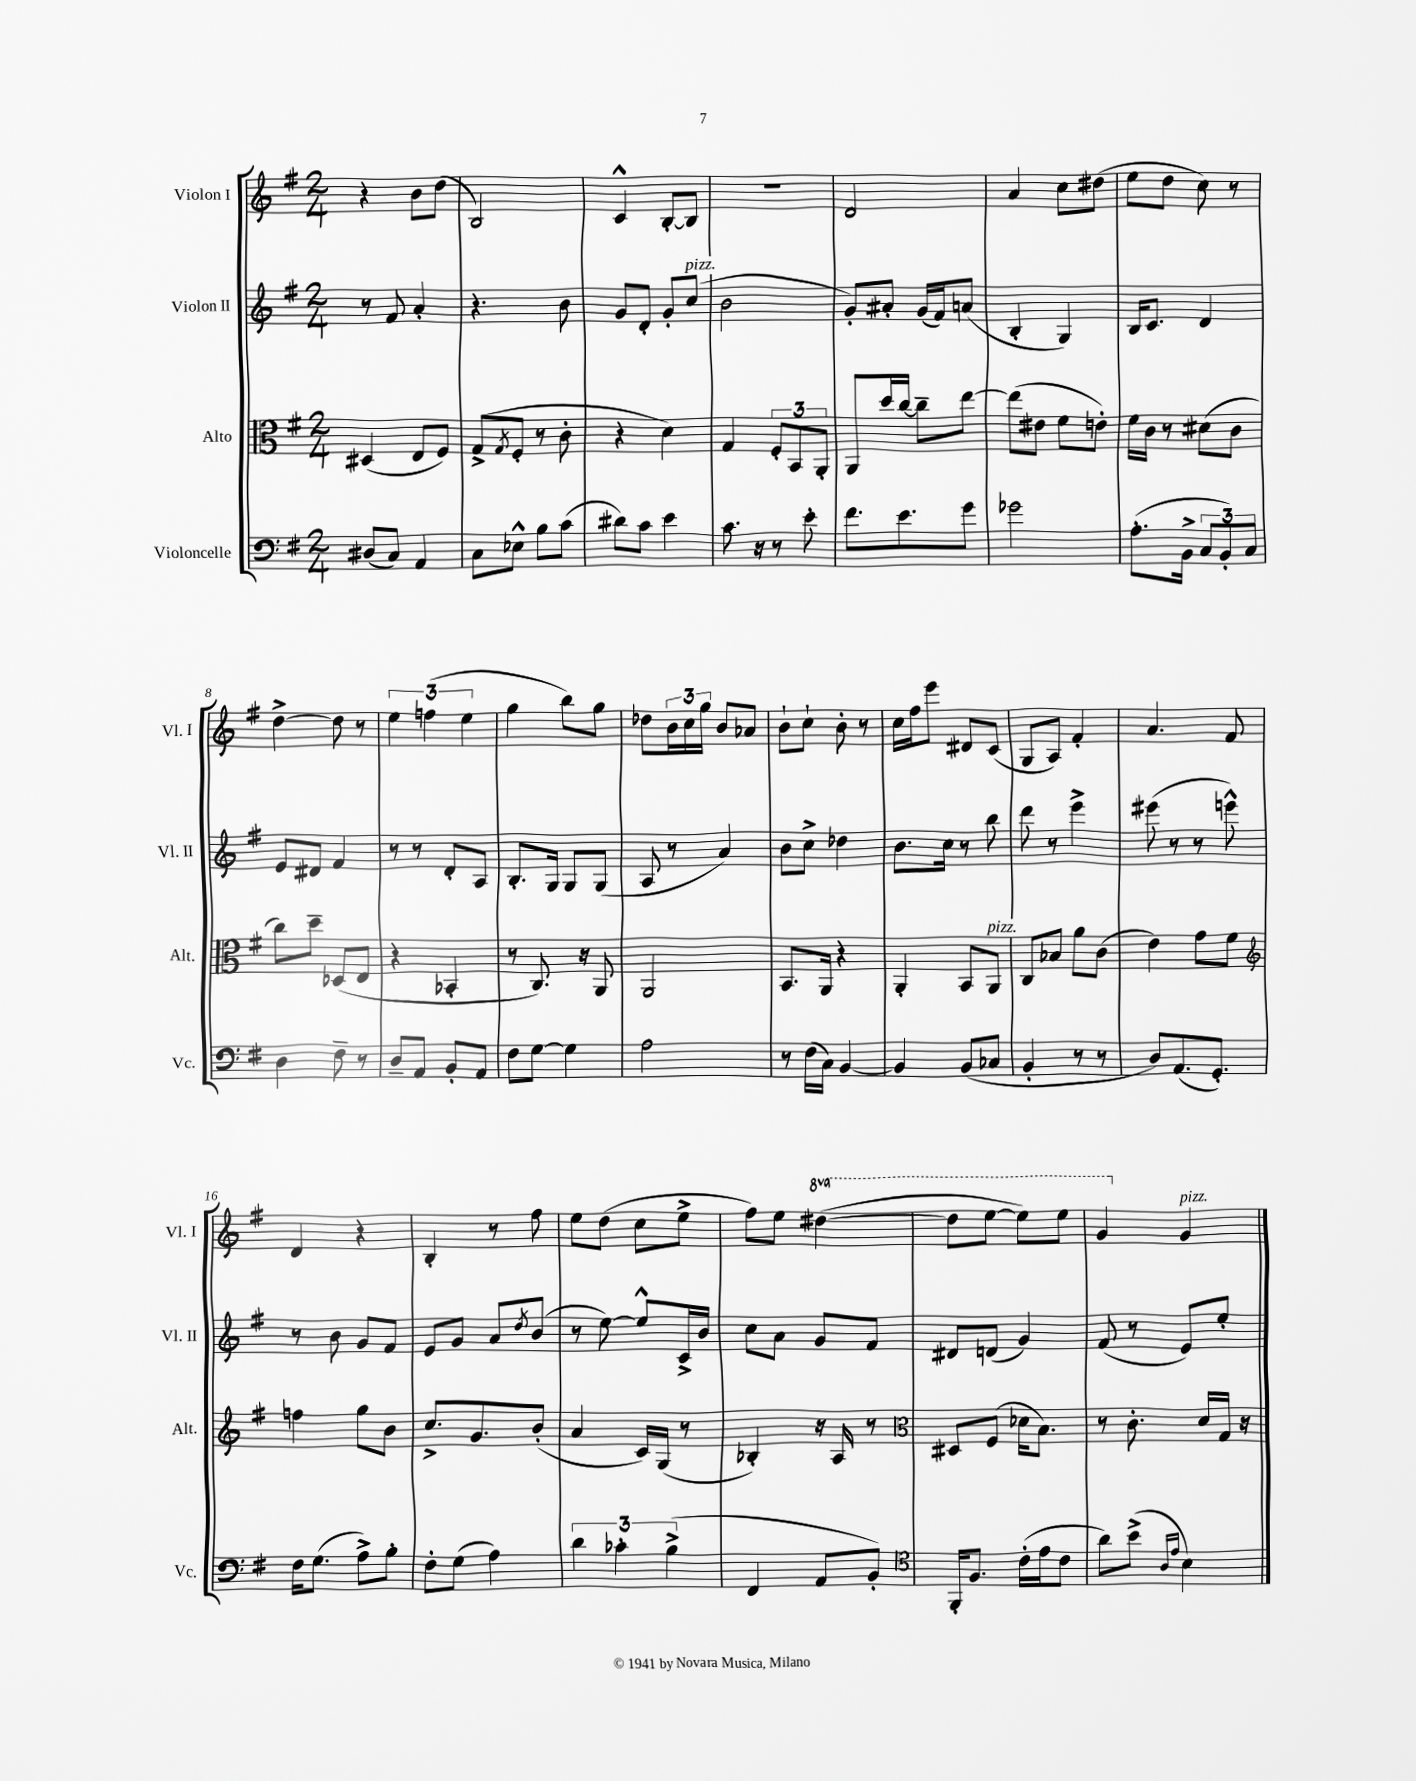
<<
\new StaffGroup <<
\new Staff = "s0" \with { instrumentName = "Violon I" shortInstrumentName = "Vl. I" } {
    \clef treble \key g \major \numericTimeSignature \time 2/4 \set Staff.ottavationMarkups = #ottavation-simple-ordinals
    r4 b'8 d''8( |
    b2) |
    c'4-^ b8~-. b8 |
    R2 |
    d'2 |
    a'4 c''8 dis''8( |
    e''8 d''8 c''8) r8 |
    d''4~-> d''8 r8 |
    \tuplet 3/2 { e''4 f''4( e''4 } |
    g''4 b''8) g''8 |
    des''8 \tuplet 3/2 { b'16 c''16 g''16 } b'8 aes'8 |
    b'8-! c''8-! b'8-. r8 |
    c''16 fis''16 e'''8 dis'8 c'8( |
    g8 a8) fis'4-. |
    a'4. fis'8 |
    d'4 r4 |
    b4-. r8 fis''8 |
    e''8 d''8( c''8 e''8-> |
    fis''8) e''8 \ottava #1 dis'''4~( |
    dis'''8 e'''8~ e'''8) e'''8 |
    g''4 \ottava #0 g'4^\markup { \italic "pizz." } \bar "|." |
}
\new Staff = "s1" \with { instrumentName = "Violon II" shortInstrumentName = "Vl. II" } {
    \clef treble \key g \major \numericTimeSignature \time 2/4
    r8 fis'8 a'4-. |
    r4. b'8 |
    g'8 d'8-. g'8-. c''8^\markup { \italic "pizz." }( |
    b'2 |
    g'8-.) ais'8-. g'16( fis'16) a'8( |
    b4-. g4) |
    b16 c'8. d'4 |
    e'8 dis'8 fis'4 |
    r8 r8 d'8-. a8 |
    b8.-. g16 g8 g8( |
    a8 r8 a'4) |
    b'8 c''8-> des''4 |
    b'8. c''16 r8 b''8 |
    d'''8 r8 e'''4-> |
    eis'''8( r8 r8 e'''8-^) |
    r8 b'8 g'8 fis'8 |
    e'8 g'8 a'8 \acciaccatura { d''8 } b'8( |
    r8 e''8~) e''8-^ c'16-> b'16 |
    c''8 a'8 g'8 fis'8 |
    dis'8 d'8( g'4) |
    fis'8( r8 e'8) e''8-. \bar "|." |
}
\new Staff = "s2" \with { instrumentName = "Alto" shortInstrumentName = "Alt." } {
    \clef alto \key g \major \numericTimeSignature \time 2/4
    dis4( e8 fis8) |
    g8->( \acciaccatura { g8 } fis8-. r8 c'8-. |
    r4 d'4) |
    g4 \tuplet 3/2 { fis8-. b,8 a,8-. } |
    a,8 d''16 c''16~ c''8-- e''8~ |
    e''8( eis'8 fis'8 e'8-.) |
    fis'16 c'16 r8 dis'8( c'8 |
    c''8) d''8-- des8( e8 |
    r4 bes,4-. |
    r8 c8.) r16 a,8 |
    a,2 |
    b,8. a,16 r4 |
    a,4-. b,8 a,8^\markup { \italic "pizz." } |
    c8 bes8 a'8 c'8( |
    e'4) g'8 fis'8 |
    \clef treble f''4 g''8 b'8 |
    c''8.-> g'8. b'8-.( |
    a'4 c'16) g16( r8 |
    bes4-.) r16 a16 r8 |
    \clef alto dis8 fis8( des'16 b8.) |
    r8 c'8.-. d'16 g16 r16 \bar "|." |
}
\new Staff = "s3" \with { instrumentName = "Violoncelle" shortInstrumentName = "Vc." } {
    \clef bass \key g \major \numericTimeSignature \time 2/4
    dis8( c8) a,4 |
    c8 ees8-^ b8 c'8( |
    dis'8) c'8 e'4 |
    c'8. r16 r8 e'8-. |
    fis'8. e'8. g'8 |
    ges'2 |
    a8.-.( b,16-> \tuplet 3/2 { c8 b,8-.) c8 } |
    d4 fis8-- r8 |
    d8-- a,8 b,8-. a,8 |
    fis8 g8~ g4 |
    a2 |
    r8 fis16( c16) b,4~ |
    b,4 b,8( ces8 |
    b,4-. r8 r8 |
    d8) a,8.( g,8.-.) |
    fis16 g8.( a8->) b8-. |
    fis8-. g8( a4) |
    \tuplet 3/2 { d'4 ces'4-. b4->( } |
    fis,4 a,8 b,8-.) |
    \clef tenor fis,16-. fis8. c'16-.( e'16 c'8 |
    a'8) b'8->( \grace { a16 e'16 } b4) \bar "|." |
}
>>
>>
